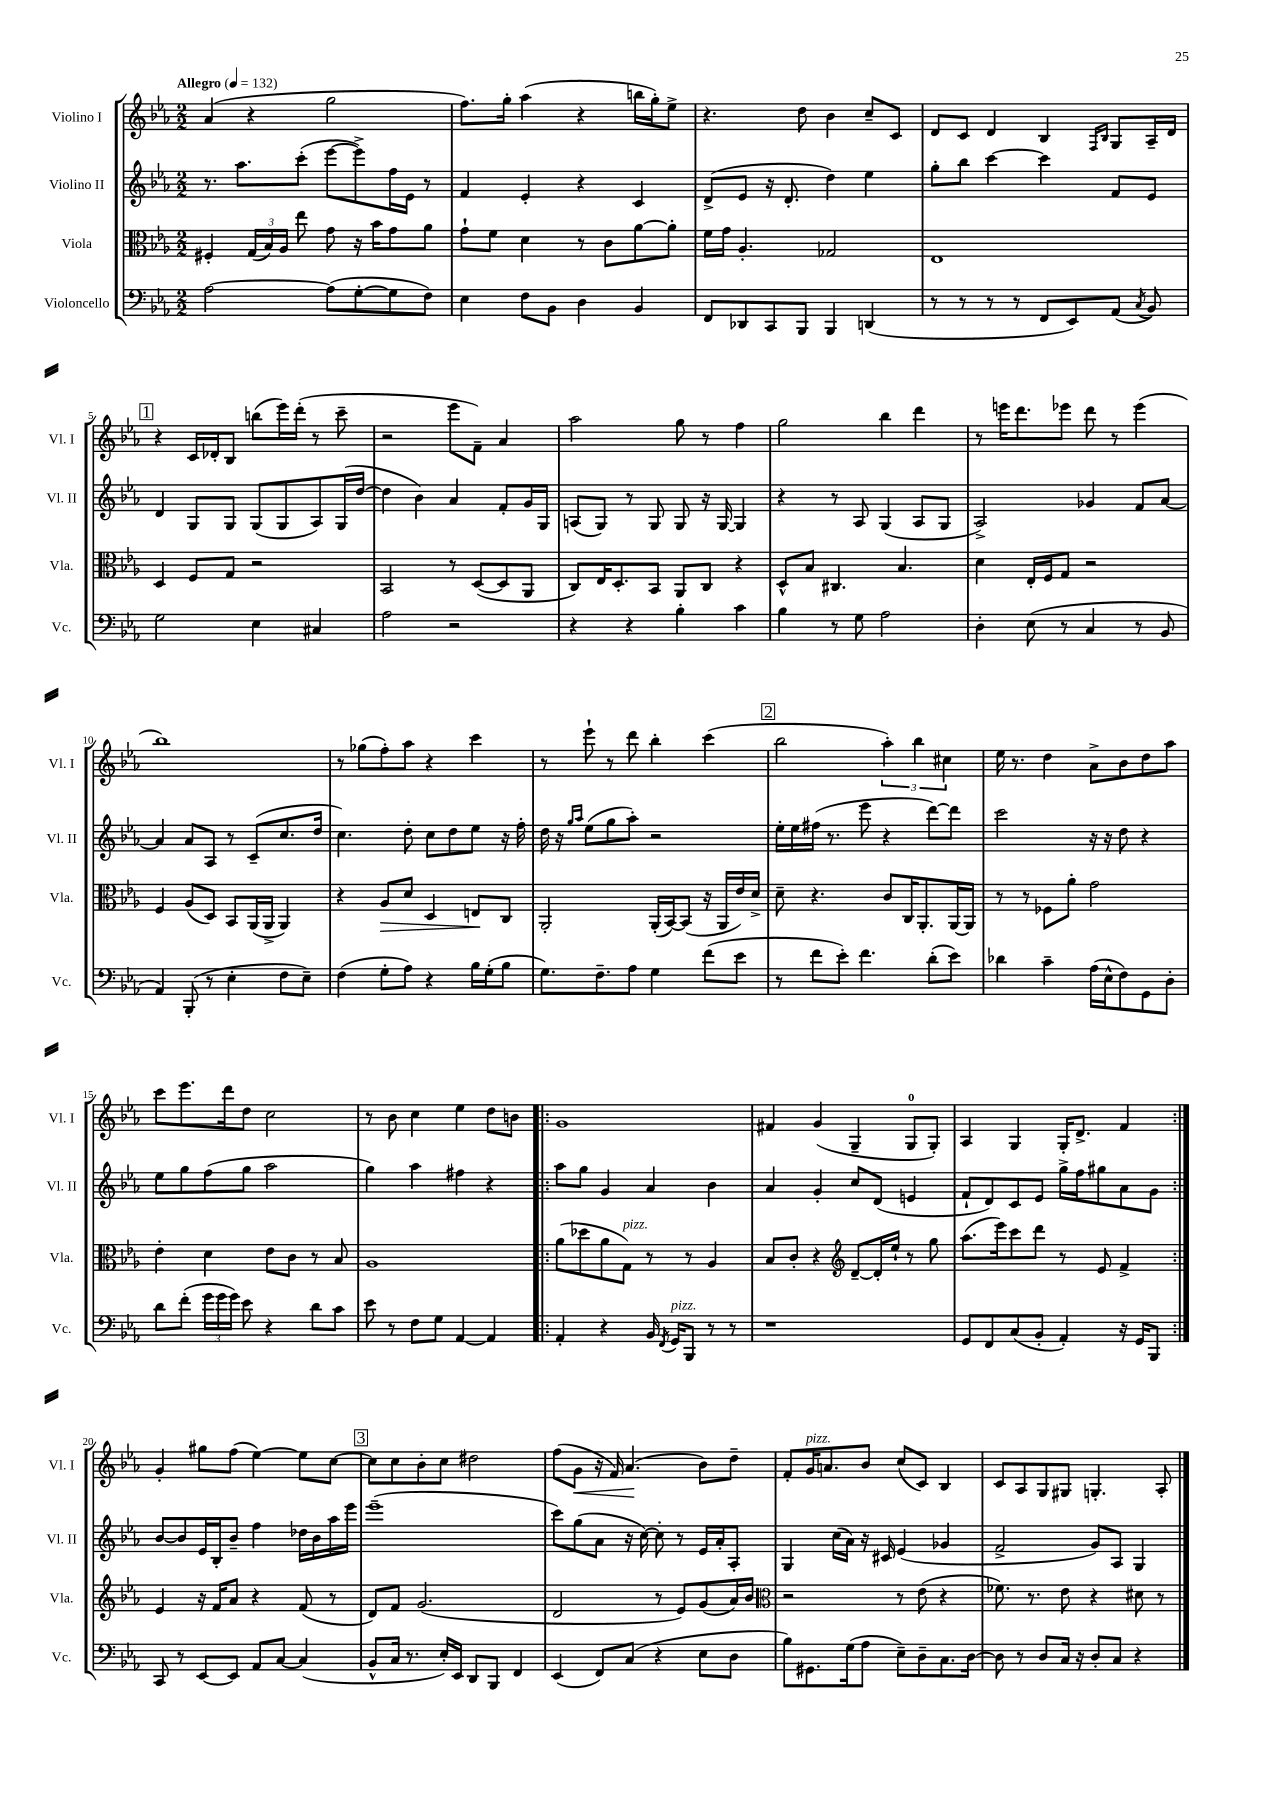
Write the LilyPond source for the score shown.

<<
\new StaffGroup <<
\new Staff = "s0" \with { instrumentName = "Violino I" shortInstrumentName = "Vl. I" } {
    \clef treble \key ees \major \numericTimeSignature \time 2/2 \tempo "Allegro" 4 = 132
    \autoBeamOff aes'4( r4 g''2 |
    f''8.[) g''16]-. aes''4( r4 b''16[ g''16-.) ees''8]-> |
    r4. d''8 bes'4 c''8[-- c'8] |
    d'8[ c'8] d'4 bes4 \grace { f16[ bes16] } g8[ aes16-- d'16] |
    \mark \markup { \box "1" } r4 c'16[ des'16-. bes8] b''8[( ees'''16) d'''16]-.( r8 c'''8-- |
    r2 ees'''8[ f'8]--) aes'4 |
    aes''2 g''8 r8 f''4 |
    g''2 bes''4 d'''4 |
    r8 e'''16[ d'''8. ees'''8] d'''8 r8 ees'''4( |
    bes''1) |
    r8 ges''8[( f''8-.) aes''8] r4 c'''4 |
    r8 ees'''8-! r8 d'''8 bes''4-. c'''4( |
    \mark \markup { \box "2" } bes''2 \tuplet 3/2 { aes''4-.) bes''4 cis''4 } |
    ees''16 r8. d''4 aes'8[-> bes'8 d''8 aes''8] |
    c'''8[ ees'''8. d'''16 d''8] c''2 |
    r8 bes'8 c''4 ees''4 d''8[ b'8] |
    \repeat volta 2 { g'1 |
    fis'4 g'4( g4-- g8[-0 g8]-.) |
    aes4 g4 g16[-. d'8.]-> f'4 | }
    g'4-. gis''8[ f''8]( ees''4~) ees''8[ c''8]~ |
    \mark \markup { \box "3" } c''8[ c''8 bes'8-. c''8] dis''2 |
    f''8[( g'8]\< r16 f'16) aes'4.\!( bes'8[) d''8]-- |
    f'8[-. g'16^\markup { \italic "pizz." } a'8. bes'8] c''8[( c'8]) bes4 |
    c'8[ aes8 g8 gis8] g4.-. aes8-. \bar "|." |
}
\new Staff = "s1" \with { instrumentName = "Violino II" shortInstrumentName = "Vl. II" } {
    \clef treble \key ees \major \numericTimeSignature \time 2/2
    \autoBeamOff r8. aes''8.[ c'''8]-.( ees'''8[~ ees'''8->) f''16 ees'16] r8 |
    f'4 ees'4-. r4 c'4 |
    d'8[->( ees'8] r16 d'8.-. d''4) ees''4 |
    g''8[-. bes''8] c'''4~ c'''4 f'8[ ees'8] |
    \mark \markup { \box "1" } d'4 g8[ g8] g8[( g8 aes8) g16( d''16]~ |
    d''4 bes'4) aes'4 f'8[-. g'16 g16] |
    a8[( g8]) r8 g8 g8 r16 g16~ g4 |
    r4 r8 aes8 g4( aes8[ g8] |
    aes2->) ges'4 f'8[ aes'8]~ |
    aes'4 aes'8[ aes8] r8 c'8[--( c''8. d''16] |
    c''4.) d''8-. c''8[ d''8 ees''8] r16 f''16-. |
    d''16 r16 \grace { g''16[ aes''16] } ees''8[( g''8 aes''8]-.) r2 |
    \mark \markup { \box "2" } ees''16[-. ees''16 fis''16]( r8. ees'''8 r4 d'''8[~) d'''8] |
    c'''2 r16 r16 d''8 r4 |
    ees''8[ g''8 f''8( g''8] aes''2 |
    g''4) aes''4 fis''4 r4 |
    \repeat volta 2 { aes''8[ g''8] g'4 aes'4 bes'4 |
    aes'4 g'4-. c''8[ d'8]( e'4 |
    f'8[-! d'8) c'8 ees'8] g''16[-> f''16 gis''8 aes'8 g'8] | }
    bes'8[~ bes'8 ees'16 bes16-. bes'8]-- f''4 des''16[ bes'16 aes''16 ees'''16] |
    \mark \markup { \box "3" } ees'''1--( |
    c'''8[) g''8( aes'8] r16 c''16~) c''8-. r8 ees'16[ aes'16-. aes8]-. |
    g4 c''16[( aes'16]) r16 cis'16 ees'4( ges'4 |
    f'2-> g'8[) aes8] g4 \bar "|." |
}
\new Staff = "s2" \with { instrumentName = "Viola" shortInstrumentName = "Vla." } {
    \clef alto \key ees \major \numericTimeSignature \time 2/2
    \autoBeamOff fis4-. \tuplet 3/2 { g16[( bes16) aes16] } ees''8 g'8 r16 bes'16[ g'8 aes'8] |
    g'8[-! f'8] d'4 r8 c'8[ aes'8~ aes'8]-. |
    f'16[ g'16] aes4.-. ges2 |
    ees1 |
    \mark \markup { \box "1" } d4 f8[ g8] r2 |
    bes,2 r8 d8[~( d8 aes,8] |
    c8[) ees16 d8.-. bes,8] aes,8[ c8] r4 |
    d8[-^ bes8] cis4. bes4. |
    d'4 ees16[-. f16 g8] r2 |
    f4 aes8[( d8]) bes,8[ aes,16( aes,16]-> aes,4) |
    r4 aes8[\> d'8] d4 e8[\! c8] |
    aes,2-. aes,16[-.( bes,16~) bes,8]( r16 aes,16[ ees'16) d'16]-> |
    \mark \markup { \box "2" } d'8-- r4. c'8[ c16 aes,8.-. aes,16~ aes,16] |
    r8 r8 fes8[ aes'8]-. g'2 |
    ees'4-. d'4 ees'8[ c'8] r8 bes8 |
    aes1 |
    \repeat volta 2 { aes'8[( des''8 aes'8 g8]^\markup { \italic "pizz." }) r8 r8 aes4 |
    bes8[ c'8]-. r4 \clef treble d'8[~-- d'16-. ees''16]-! r8 g''8 |
    aes''8.[( ees'''16) c'''8 d'''8] r8 ees'8 f'4-> | }
    ees'4 r16 f'16[ aes'8] r4 f'8( r8 |
    \mark \markup { \box "3" } d'8[) f'8] g'2.( |
    d'2 r8 ees'8[) g'8( aes'16) bes'16] |
    \clef alto r2 r8 ees'8( r4 |
    fes'8.) r8. ees'8 r4 dis'8 r8 \bar "|." |
}
\new Staff = "s3" \with { instrumentName = "Violoncello" shortInstrumentName = "Vc." } {
    \clef bass \key ees \major \numericTimeSignature \time 2/2
    \autoBeamOff aes2~ aes8[( g8~-. g8 f8]) |
    ees4 f8[ bes,8] d4 bes,4 |
    f,8[ des,8 c,8 bes,,8] bes,,4 d,4( |
    r8 r8 r8 r8 f,8[ ees,8) aes,8]( \acciaccatura { c8 } bes,8) |
    \mark \markup { \box "1" } g2 ees4 cis4 |
    aes2 r2 |
    r4 r4 bes4-. c'4 |
    bes4 r8 g8 aes2 |
    d4-. ees8( r8 c4 r8 bes,8 |
    aes,4) bes,,8-.( r8 ees4-. f8[ ees8]--) |
    f4( g8[-. aes8]) r4 bes16[ g16-.( bes8] |
    g8.[) f8.-- aes8] g4 f'8[( ees'8] |
    \mark \markup { \box "2" } r8 f'8[ ees'8]-.) f'4. d'8[-.( ees'8]) |
    des'4 c'4-- aes16[( ees16-^ f8) g,8 d8]-. |
    d'8[ f'8]-.( \tuplet 3/2 { g'16[ g'16 g'16]) } ees'8 r4 d'8[ c'8] |
    ees'8 r8 f8[ g8] aes,4~ aes,4 |
    \repeat volta 2 { aes,4-. r4 bes,16 \acciaccatura { f,8 } g,16[^\markup { \italic "pizz." } bes,,8] r8 r8 |
    r1 |
    g,8[ f,8 c8( bes,8]-. aes,4-.) r16 g,16[ bes,,8] | }
    c,8 r8 ees,8[~ ees,8] aes,8[ c8]~ c4( |
    \mark \markup { \box "3" } bes,8[-^ c16] r8. ees16[-.) ees,16] d,8[ bes,,8] f,4 |
    ees,4( f,8[) c8]( r4 ees8[ d8] |
    bes8[) gis,8. g16( aes8] ees8[--) d8-- c8. d16]~ |
    d8 r8 d8[ c16] r16 d8[-. c8] r4 \bar "|." |
}
>>
>>
